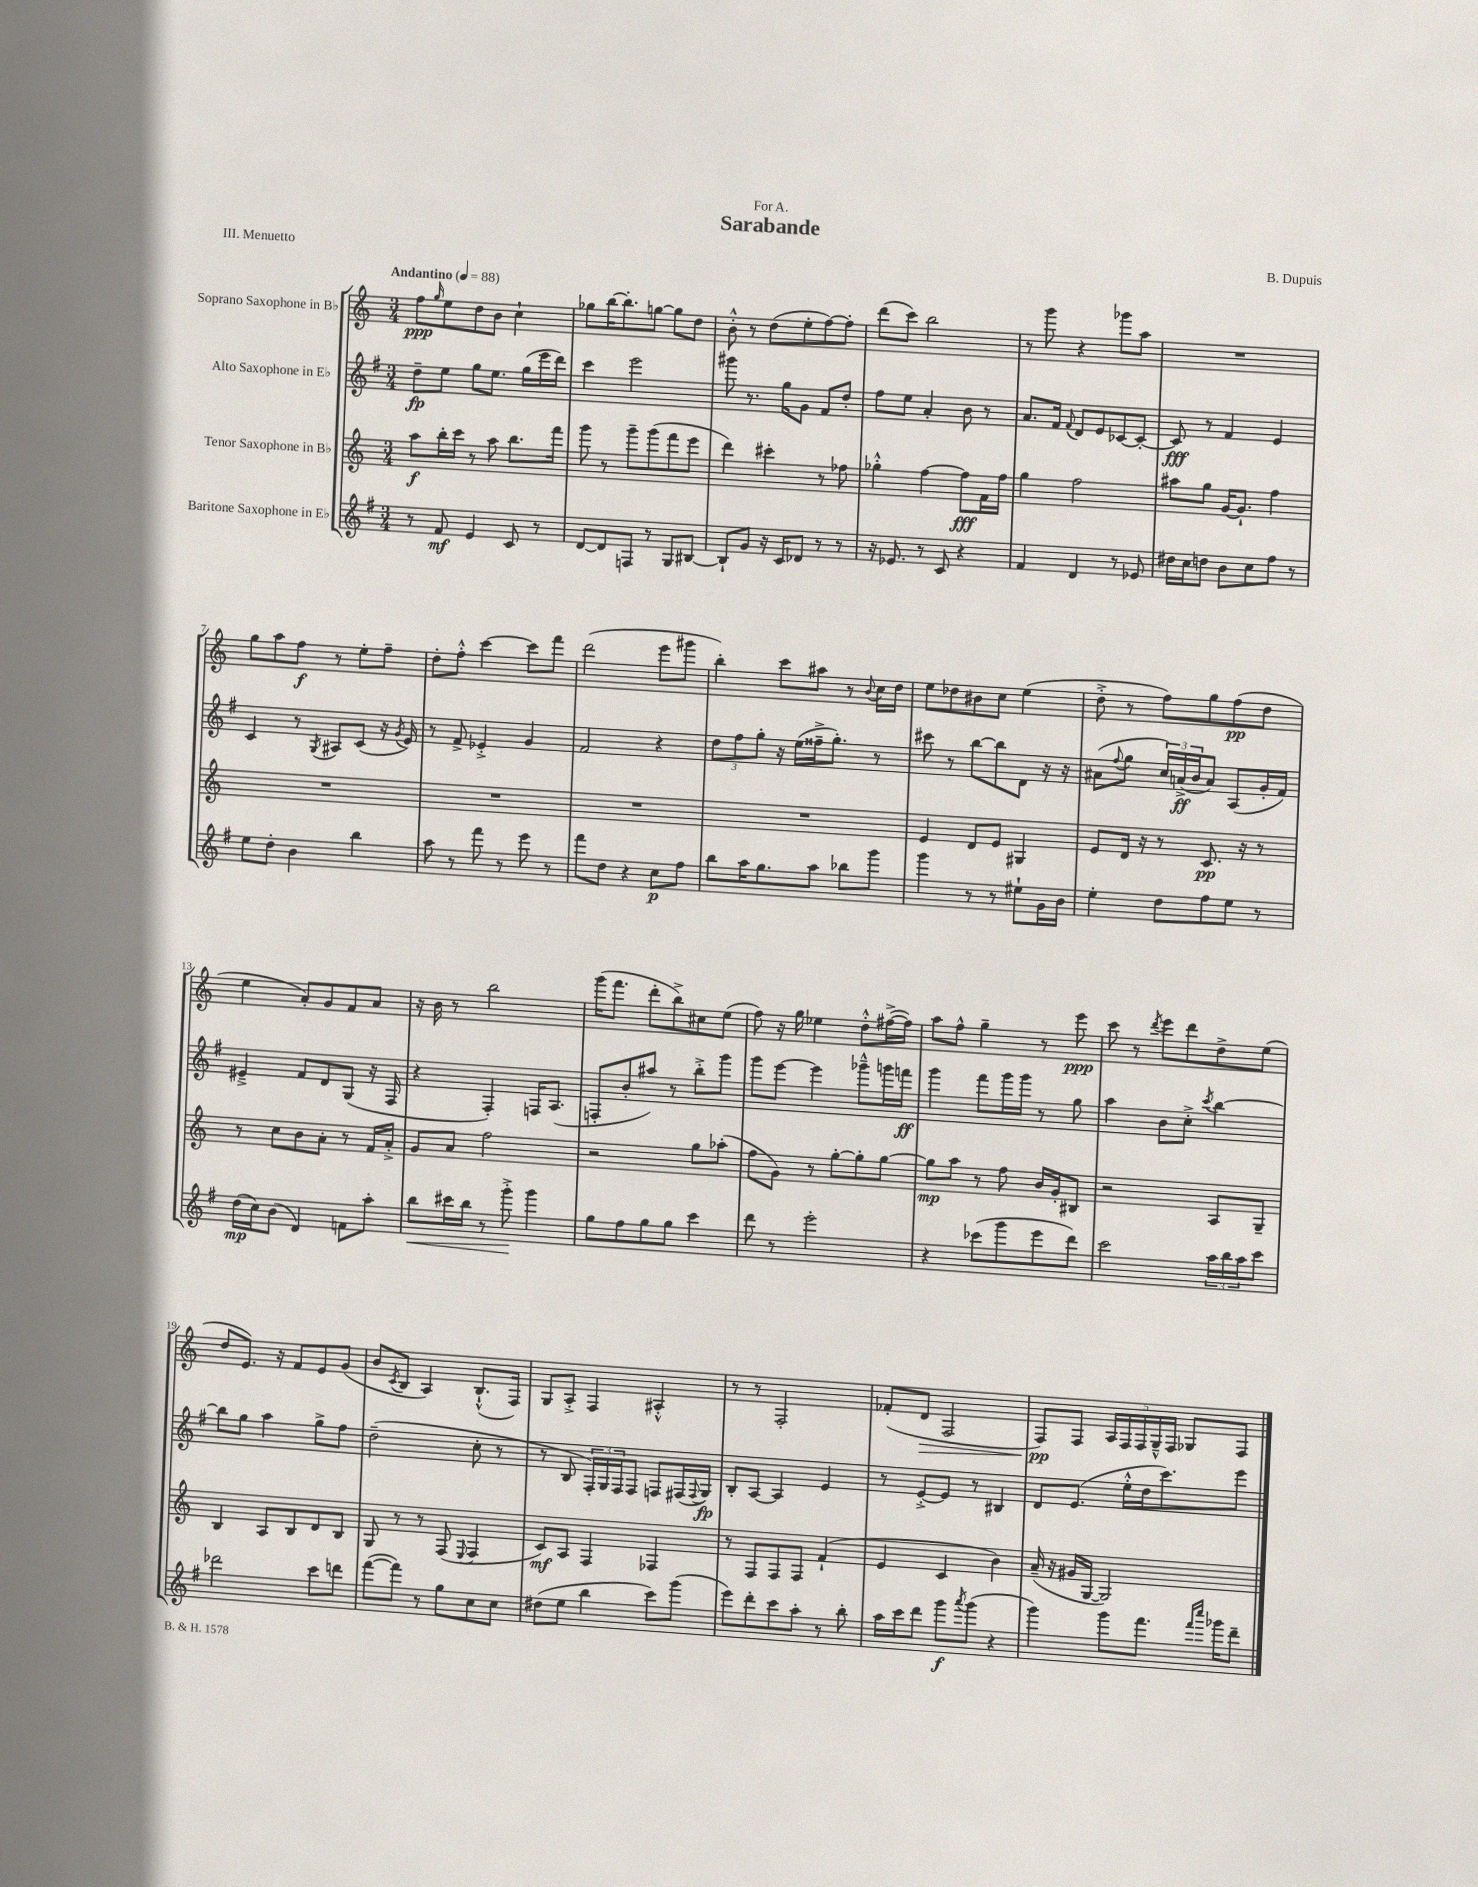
\header { title = "Sarabande" composer = "B. Dupuis" dedication = "For A." piece = "III. Menuetto" }
<<
\new StaffGroup <<
\new Staff = "s0" \with { instrumentName = "Soprano Saxophone in Bb" } {
    \clef treble \key c \major \numericTimeSignature \time 3/4 \tempo "Andantino" 4 = 88
    f''8\ppp \grace { g''16 } e''8 d''8 b'8 c''4-! |
    ges''8 b''16~ b''8.-. g''8~ g''8 d''8 |
    b'8-.-^ r8 d''8( e''8-. f''8~) f''8-. |
    d'''8( c'''8) b''2 |
    r8 g'''8 r4 ges'''8 a''8 |
    R2. |
    g''8 a''8 f''8\f r8 e''8-. f''8-- |
    d''8-. f''8-.-^ c'''4~ c'''8 f'''8 |
    d'''2( e'''8 gis'''8 |
    b''4-.) c'''8 ais''8 r8 \appoggiatura { b'8 } c''16 d''16 |
    e''8 des''8 bis'8 c''8 e''4( |
    d''8-.-> r8 f''8) g''8 f''8\pp( d''8 |
    e''4 a'8-.) g'8 f'8 a'8 |
    r16 b'16 r8 b''2 |
    g'''16( f'''8. d'''8-. b''8->) cis''8 e''8( |
    f''8) r16 g''16 ees''4 d''8-.-^ fis''16~->( fis''16) |
    a''8 f''8-^ g''4-- r8 e'''8\ppp |
    c'''8 r8 \acciaccatura { d'''8 } e'''8 d'''8 d''8-> e''8( |
    d''8 e'8.) r16 f'8 e'8 g'8( |
    b'8 \acciaccatura { c'8 } b8 a4) b8.-!-^( f16) |
    g8 a8-.-> f4 ais4-.-^ |
    r8 r8 f2-. |
    fes'8-.( d'8\> f2 |
    f8\pp\!) f8 \tuplet 5/4 { a16 f16 f16 g16---^ f16 } ges8 f8 \bar "|." |
}
\new Staff = "s1" \with { instrumentName = "Alto Saxophone in Eb" } {
    \clef treble \key g \major \numericTimeSignature \time 3/4
    d''8--\fp e''8 g''8 e''8. g''16( e'''16 d'''16) |
    c'''4 e'''2 |
    gis'''8 r8. g''16 g'8 fis'8 d''8-. |
    fis''8 e''8 a'4-. b'8 r8 |
    a'8. fis'16 \appoggiatura { fis'8 } d'8 e'8 ces'8~ ces'8~-. |
    ces'8\fff r8 fis'4 e'4 |
    c'4 r8 \acciaccatura { g8 } ais8 c'8( r16 \acciaccatura { g'8 } e'16) |
    r8 fis'8-> ees'4-.-> g'4 |
    fis'2 r4 |
    \tuplet 3/2 { d''8 fis''8 g''8-. } r16 e''16( fisis''16---> g''8.-.) r8 |
    cis'''8 r8 b''8~ b''8 d'8 r16 r16 |
    ais'8( \appoggiatura { fis''8 } g''8 \tuplet 3/2 { c''16) a'16->\ff( b'16 } a'8) a8( g'16-. fis'16) |
    eis'4---> fis'8 d'8 g8( r16 fis16 |
    r4 fis4-.) f16 a8.( |
    f8-. b'8-. ais''8) r8 b''8-.-> g'''8 |
    g'''8 e'''8~ e'''4 ges'''8---^ g'''16 f'''16\ff |
    g'''4 fis'''8 g'''16 g'''16 r8 g''8 |
    a''4 b'8 c''8-.-> \acciaccatura { c'''8 } b''4~ |
    b''8 g''8 a''4 g''8-> fis''8 |
    d''2--( c''8-. r8 |
    r8 b8 \tuplet 3/2 { fis16-.) g16 fis16 } fis8 f8 fis16( \appoggiatura { fis8 } g16\fp) |
    b8-. a8~ a4 e'4 |
    r8 e'8~-.-> e'8 r8 bis4 |
    d'8 e'8.( e''16-.-^ d''16 c'''8.) e'''8 \bar "|." |
}
\new Staff = "s2" \with { instrumentName = "Tenor Saxophone in Bb" } {
    \clef treble \key c \major \numericTimeSignature \time 3/4
    a''8\f b''16-. c'''16 r8 a''8 b''8. f'''16 |
    g'''8 r8 g'''8-- g'''8( f'''8 e'''8 |
    d'''4) cis'''4-. r8 fes''8 |
    ges''4-.-^ f''4~ f''8\fff f'16 f''16 |
    g''4 f''2 |
    ais''8 g''8 g'16~ g'8.-! f''4 |
    R2. |
    R2. |
    R2. |
    R2. |
    e'4 d'8 e'8 gis4 |
    e'8 d'16 r16 r8 c'8.\pp r16 r8 |
    r8 c''8 b'8 a'8-. r8 f'16 a'16-.-> |
    g'8 a'8 f''2 |
    r2 g''8 aes''8-.( |
    f''8 g'8) r8 g''8~-. g''8-. g''8~ |
    g''8\mp a''8 r8 f''8 b'16 g'16-. bis8 |
    r2 a8 g8-- |
    b4 a8 b8 d'8 b8 |
    g8 r8 r8 f8( \appoggiatura { e8 } f4 |
    c'8\mf) a8 f4 fes4 |
    r8 f8 f8 f8 f'4-!( |
    e'4 c'4 b'4) |
    a'16--( r16 gis'16 g16~ g2) \bar "|." |
}
\new Staff = "s3" \with { instrumentName = "Baritone Saxophone in Eb" } {
    \clef treble \key g \major \numericTimeSignature \time 3/4
    r8 fis'8\mf e'4 c'8 r8 |
    d'8~ d'8 f8 r8 g8 bis8~ |
    bis8-! g'8 r16 c'16 des'8 r8 r8 |
    r16 ees'8. r8 c'8 r4 |
    fis'4 d'4 r8 ees'8 |
    dis''16 c''16 d''8 b'8 c''8 fis''8 r8 |
    e''8 d''8-. b'4 b''4 |
    a''8 r8 fis'''8 r8 e'''8 r8 |
    fis'''8 d''8 r4 c''8\p fis''8 |
    b''8 a''16 g''8. a''8 bes''8 g'''8 |
    g'''4 r8 r8 eis''8-! g'16 b'16 |
    e''4-. d''8 fis''8 e''8 r8 |
    d''16\mp( c''16) b'8( d'4) f'8 a''8-. |
    b''8\< cis'''16 b''16 r8 g'''8-.->\! g'''4 |
    g''8 fis''8 g''8 g''8 c'''4 |
    d'''8 r8 e'''2-. |
    r4 ces'''8( g'''8 e'''8 d'''8) |
    c'''2 \tuplet 3/2 { a''16 b''16 a''16 } c'''8 |
    des'''2 c'''8 d'''8 |
    fis'''8~( fis'''8) r8 g''8 c''8 c''8 |
    dis''8( e''8 b''4 c'''8) g'''8( |
    e'''8) d'''8-. c'''8 a''8-. r8 b''8-. |
    a''16 c'''16 d'''8 g'''8\f \acciaccatura { a'''8 } g'''8( r4 |
    g'''4) g'''8 fis'''8. \grace { fis'''16 c''''16 } ges'''16 d'''8-- \bar "|." |
}
>>
>>
